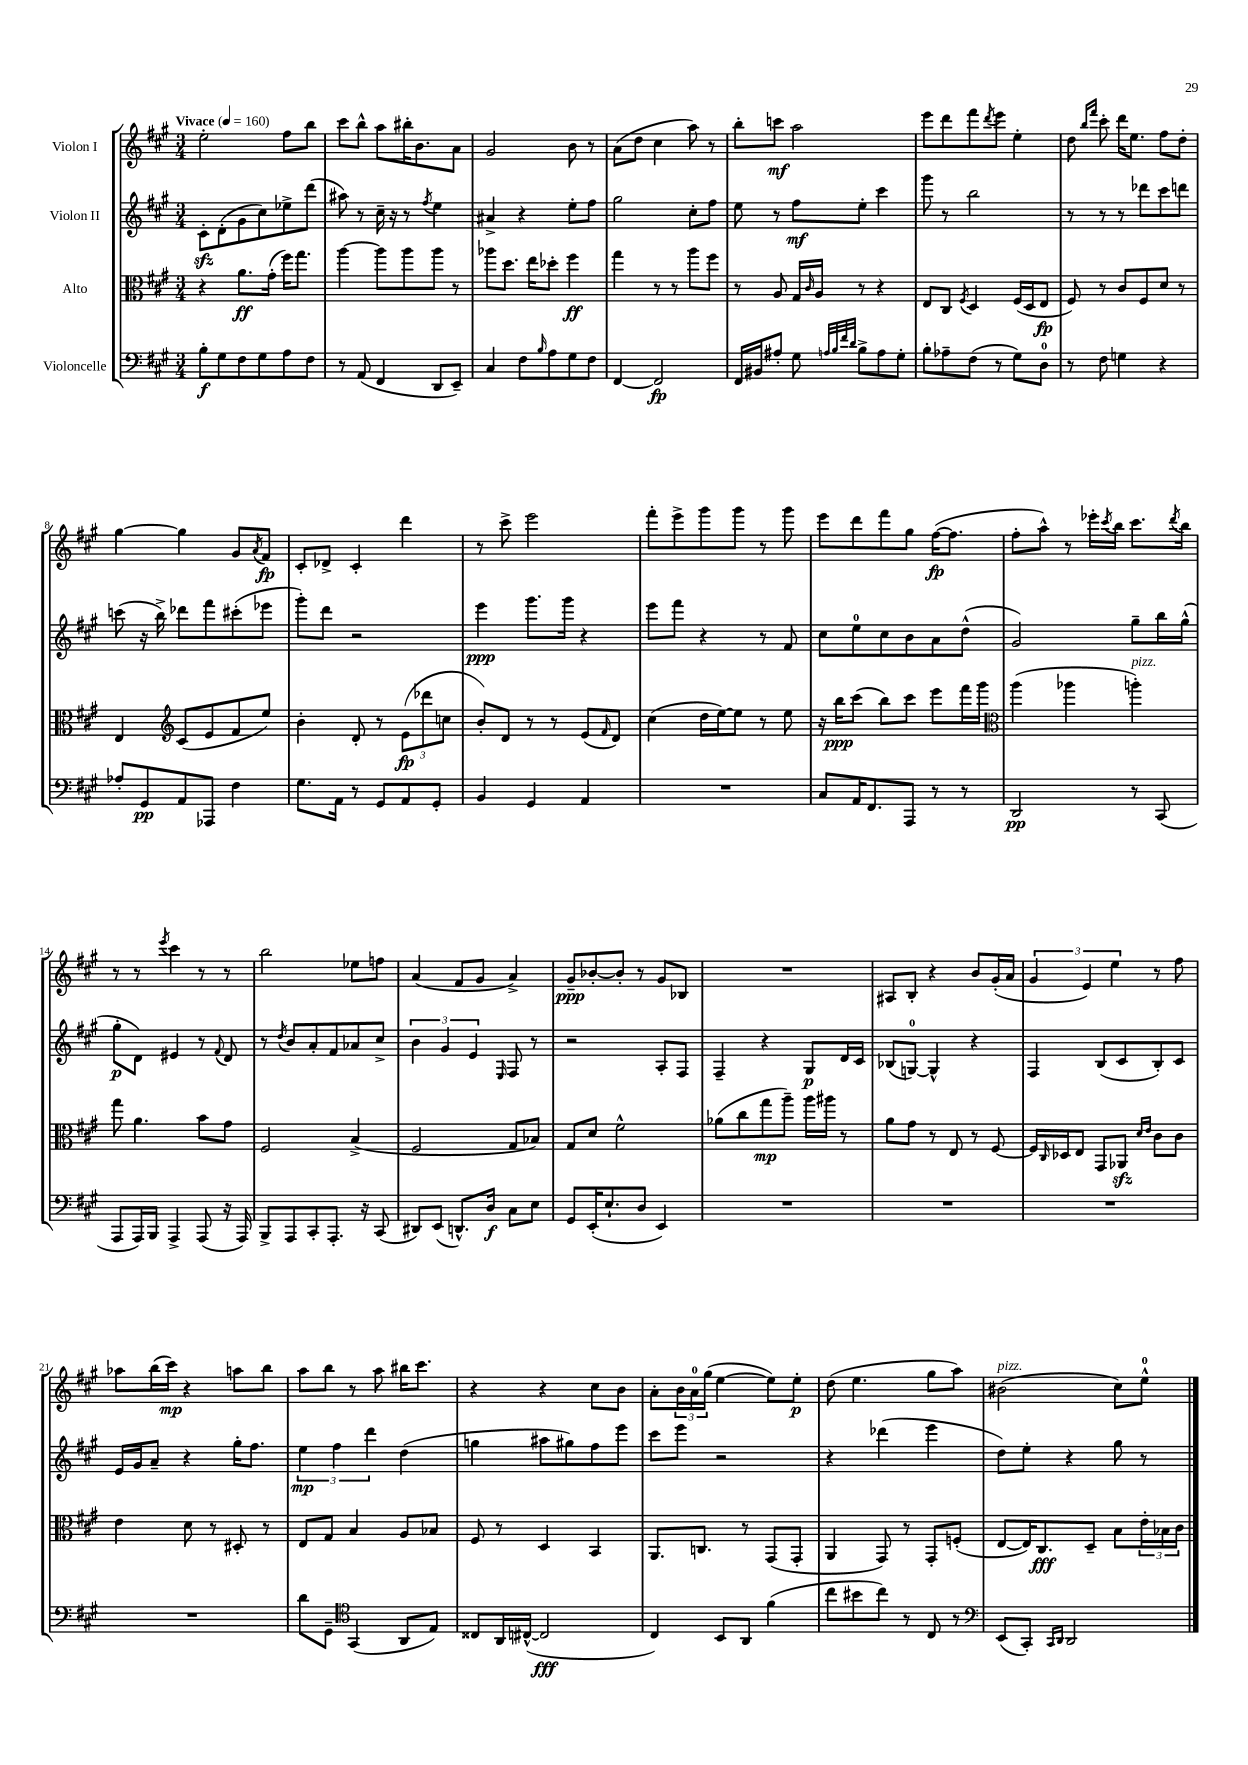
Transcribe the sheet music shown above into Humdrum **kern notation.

**kern	**kern	**kern	**kern
*staff4	*staff3	*staff2	*staff1
*clefF4	*clefC3	*clefG2	*clefG2
*k[f#c#g#]	*k[f#c#g#]	*k[f#c#g#]	*k[f#c#g#]
*M3/4	*M3/4	*M3/4	*M3/4
*MM160	*MM160	*MM160	*MM160
8B'	4r	8c#'	2ee'
8G#	.	(8d'	.
8F#	8.a	8g#	.
8G#	.	8cc#)	.
.	(16g#'	.	.
8A	16ff#)	8ee-^	8ff#
.	8.gg#	.	.
8F#	.	(8ddd	8bb
=	=	=	=
8r	[4aa	8aa#)	8ccc#
(8AA	.	8r	8bb^^
4FF#	8aa]	16cc#~	8aa
.	.	16r	.
.	8aa	8r	16bb#'
.	.	.	8.b
.	.	8qff#	.
8DD	8aa	4ee	.
8EE~)	8r	.	8a
=	=	=	=
4C#	8aa-	4a#^	2g#
.	8.dd	.	.
8F#	.	4r	.
.	16ee	.	.
16qqB	.	.	.
8A	8dd-'	.	.
8G#	4ff#	8ee'	8b
8F#	.	8ff#	8r
=	=	=	=
[4FF#	4gg#	2gg#	(8a
.	.	.	8dd
2FF#]	8r	.	4cc#
.	8r	.	.
.	8aa	8cc#'	8aa)
.	8ff#	8ff#	8r
=	=	=	=
16FF#	8r	8ee	8bb'
16BB#	.	.	.
8A#'	8A	8r	8ccc
8G#	16G#	8ff#	2aa
.	16qqc#	.	.
.	16A	.	.
32qqA	.	.	.
32qqB	.	.	.
32qqf#	.	.	.
32qqd	.	.	.
8B^	8r	8ee'	.
8A	4r	4ccc#	.
8G#'	.	.	.
=	=	=	=
8B'	8E	8ggg#	8eee
8A-~	8C#	8r	8ddd
.	8qF#	.	.
(8F#	4D	2bb	8fff#
.	.	.	8qddd
8r	.	.	8eee
8G#)	(16F#	.	4ee'
.	16D	.	.
8D	8E	.	.
=	=	=	=
8r	8F#)	8r	8dd
.	.	.	16qqbb
.	.	.	16qqfff#
8F#	8r	8r	8ccc#'
4G	8c#	8r	16ddd
.	.	.	8.ee
.	8F#	8ddd-	.
4r	8d	8ccc#	8ff#
.	8r	8ddd	8dd'
=	=	=	=
8A-'	4E	(8ccc	[4gg#
8GG#	.	16r	.
.	.	16bb^)	.
*	*clefG2	*	*
8AA	(8c#	8ddd-	4gg#]
8AAA-	8e	8fff#	.
4F#	8f#	(8ccc#'	8g#
.	.	.	8qa
.	8ee)	8eee-	8f#
=	=	=	=
8.G#	4b'	8ggg#')	8c#'
.	.	8ddd	8d-^
16AA	.	.	.
8r	8d'	2r	4c#'
8GG#	8r	.	.
8AA	(12e	.	4ddd
.	12ddd-	.	.
8GG#'	.	.	.
.	12cc	.	.
=	=	=	=
4BB	8b')	4eee	8r
.	8d	.	8ccc#^
4GG#	8r	8.ggg#	2eee
.	8r	.	.
.	.	16ggg#	.
4AA	(8e	4r	.
.	16qqf#	.	.
.	8d)	.	.
=	=	=	=
2.r	(4cc#	8eee	8fff#'
.	.	8fff#	8eee^
.	16dd	4r	8ggg#
.	[16ee)	.	.
.	8ee]	.	8ggg#
.	8r	8r	8r
.	8ee	8f#	8ggg#
=	=	=	=
8C#	16r	8cc#	8eee
.	16bb	.	.
16AA	(8ccc#	8ee	8ddd
8.FF#	.	.	.
.	8bb)	8cc#	8fff#
8AAA	8ccc#	8b	8gg#
8r	8eee	8a	([16ff#
.	.	.	8.ff#]
8r	16fff#	(8dd^^	.
.	16ggg#	.	.
=	=	=	=
*	*clefC3	*	*
2DD	(4aa	2g#)	8ff#'
.	.	.	8aa^^)
.	4aa-	.	8r
.	.	.	16eee-'
.	.	.	8qccc#
.	.	.	16bb
8r	4aa')	8gg#~	8.ccc#
(8CC#	.	16bb	.
.	.	.	8qddd
.	.	(16gg#^^	16bb
=	=	=	=
8AAA	8gg#	8gg#'	8r
16AAA)	4.a	8d)	8r
16BBB	.	.	.
.	.	.	8qeee
4AAA^	.	4e#	4ccc#
(8AAA	8b	8r	8r
.	.	8qqf#	.
16r	8g#	8d	8r
16AAA)	.	.	.
=	=	=	=
8BBB^	2F#	8r	2bb
.	.	8qdd	.
8AAA	.	8b	.
8CC#'	.	8a'	.
8.AAA'	.	8f#	.
.	(4B^	8a-	8ee-
16r	.	.	.
(8CC#	.	8cc#^	8ff
=	=	=	=
8DD#)	2F#	6b	(4a
(8EE	.	.	.
.	.	6g#	.
8.DD^^)	.	.	8f#
.	.	6e	.
.	.	.	8g#
16D	.	.	.
.	.	16qqE	.
8C#	8G#	8F#	4a^)
8E	8B-)	8r	.
=	=	=	=
8GG#	8G#	2r	8g#~
(16EE'	8d	.	[8b-'
8.E`	.	.	.
.	2f#^^	.	8b-']
8D	.	.	8r
4EE)	.	8A'	8g#
.	.	8F#	8B-
=	=	=	=
2.r	(8a-	4F#~	2.r
.	8cc#	.	.
.	8gg#	4r	.
.	8aa~)	.	.
.	16aa	8G#	.
.	16aa#	.	.
.	8r	16d	.
.	.	16c#	.
=	=	=	=
2.r	8a	(8B-	8A#
.	8g#	[8G)	8B'
.	8r	4G^^]	4r
.	8E	.	.
.	8r	4r	8b
.	[8F#	.	(16g#'
.	.	.	16a
=	=	=	=
2.r	16F#]	4F#	6g#
.	16qqC#	.	.
.	16D-	.	.
.	8E	.	.
.	.	.	6e)
.	8GG#	(8B	.
.	.	.	6ee
.	8AA-	8c#	.
.	16qqd	.	.
.	16qqe	.	.
.	8c#	8B')	8r
.	8c#	8c#	8ff#
=	=	=	=
2.r	4e	16e	8aa-
.	.	16g#	.
.	.	8a~	(16bb
.	.	.	16ccc#)
.	8d	4r	4r
.	8r	.	.
.	8D#'	16gg#'	8aa
.	.	8.ff#	.
.	8r	.	8bb
=	=	=	=
8d	8E	6ee	8aa
8GG#~	8G#	.	8bb
.	.	6ff#	.
*clefC4	*	*	*
(4GG#	4B	.	8r
.	.	6ddd	.
.	.	.	8aa
8AA	8A	(4dd	16bb#
.	.	.	8.ccc#
8E)	8B-	.	.
=	=	=	=
8C##	8F#	4gg	4r
16AA	8r	.	.
([16C#^^	.	.	.
2C#]	4D	8aa#	4r
.	.	8gg#)	.
.	4BB	8ff#	8cc#
.	.	8eee	8b
=	=	=	=
4C#)	8.AA	8ccc#	8a'
.	.	8eee	24b
.	.	.	24a
.	8.C	.	.
.	.	.	(24gg#
8BB	.	2r	[4ee
8AA	8r	.	.
(4f#	(8GG#	.	8ee])
.	8GG#'	.	8ee'
=	=	=	=
8cc#	4AA	4r	(8dd
8b#	.	.	4.ee
8cc#)	8GG#)	(4ddd-	.
8r	8r	.	.
8C#	8GG#'	4eee	8gg#
8r	(8F'	.	8aa)
=	=	=	=
*clefF4	*	*	*
(8EE	[8E	8dd)	(2b#
8CC#')	16E])	8ee'	.
.	8.C#	.	.
16qqCC#	.	.	.
16qqDD	.	.	.
2DD	.	4r	.
.	8D~	.	.
.	8B	8gg#	8cc#)
.	24e'	8r	8ee^^
.	24B-	.	.
.	24c#	.	.
==	==	==	==
*-	*-	*-	*-
